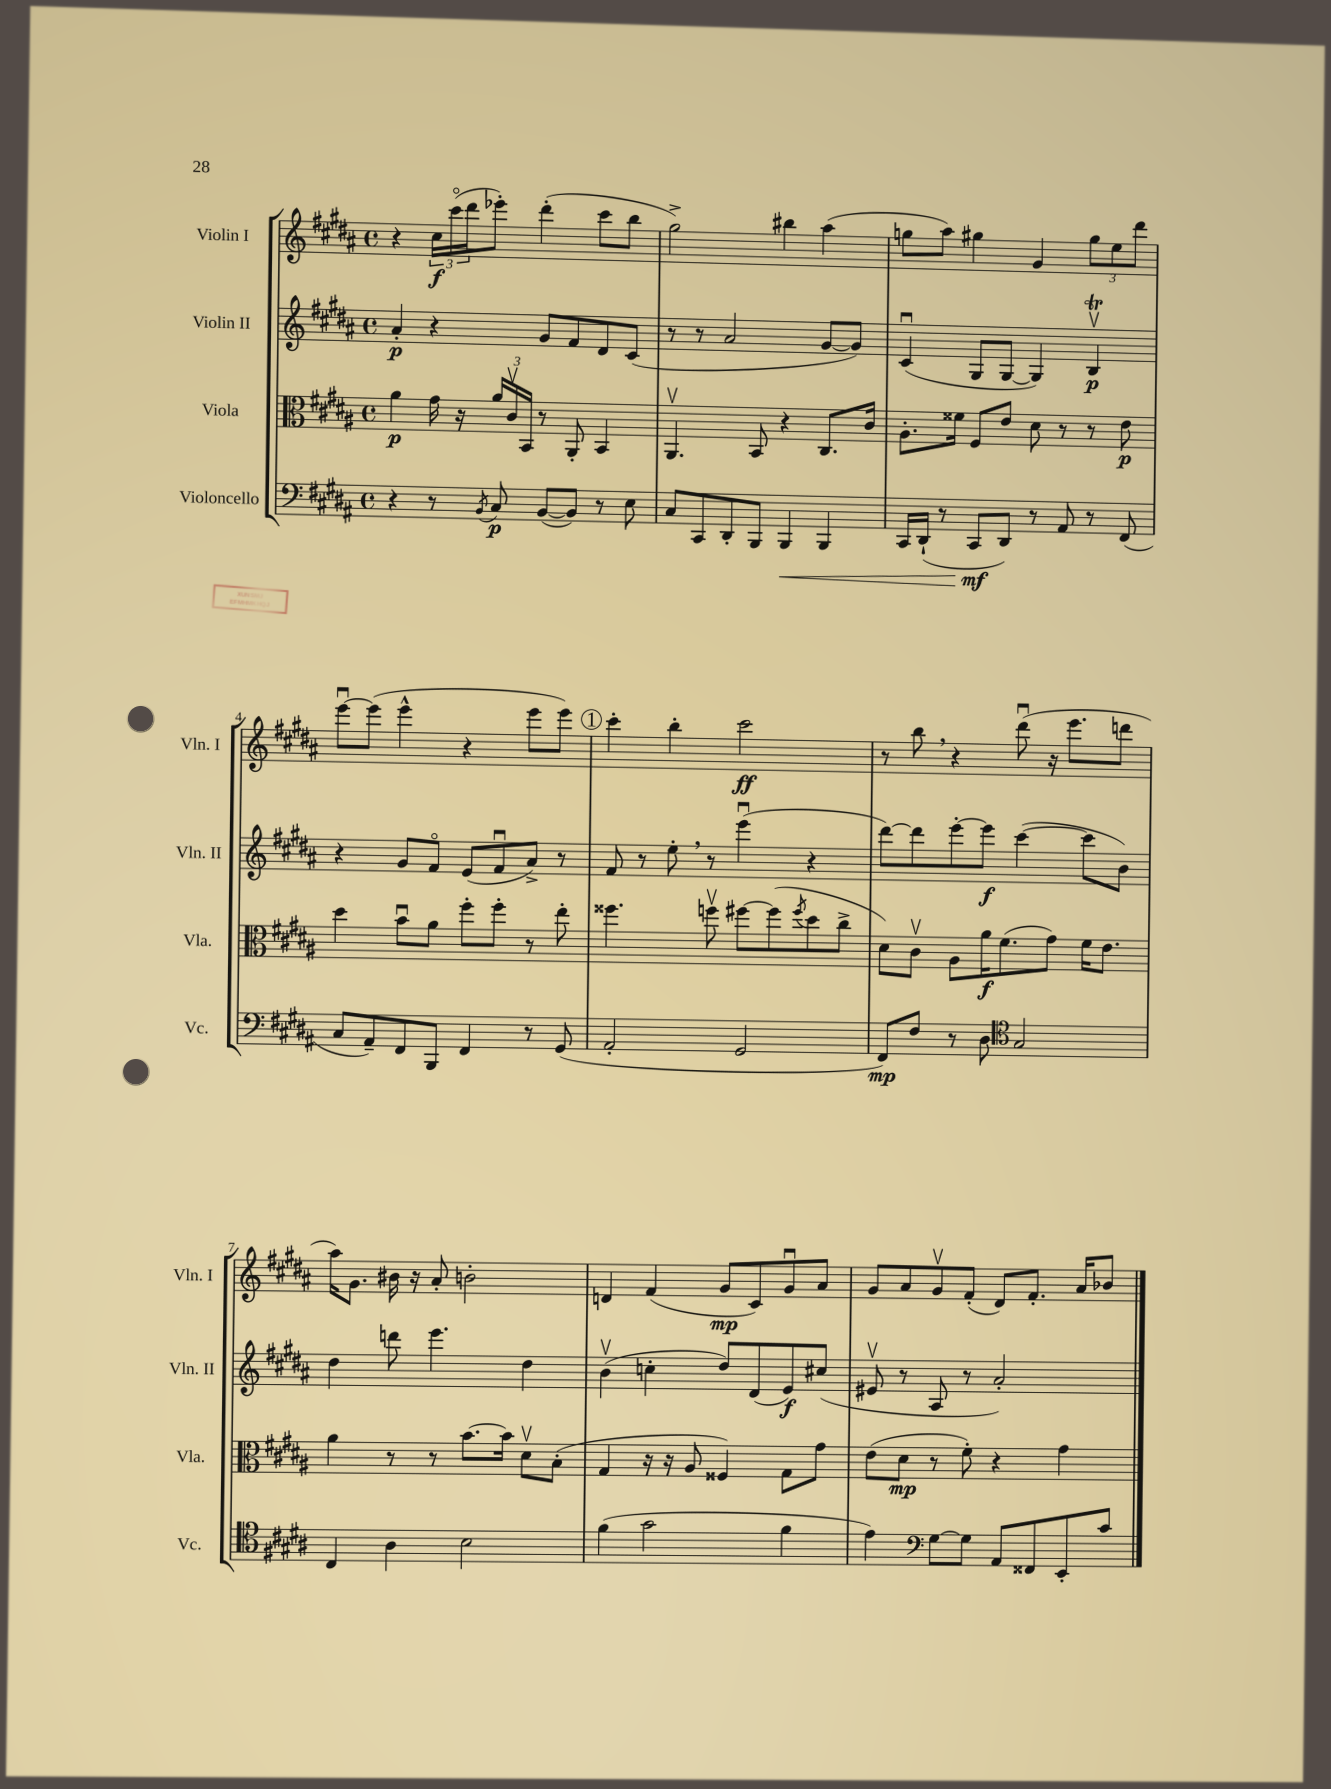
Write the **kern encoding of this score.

**kern	**dynam	**kern	**dynam	**kern	**dynam	**kern	**dynam
*part4	*part4	*part3	*part3	*part2	*part2	*part1	*part1
*staff4	*staff4	*staff3	*staff3	*staff2	*staff2	*staff1	*staff1
*I"Violoncello	*	*I"Viola	*	*I"Violin II	*	*I"Violin I	*
*I'Vc.	*	*I'Vla.	*	*I'Vln. II	*	*I'Vln. I	*
*clefF4	*	*clefC3	*	*clefG2	*	*clefG2	*
*k[f#c#g#d#a#]	*	*k[f#c#g#d#a#]	*	*k[f#c#g#d#a#]	*	*k[f#c#g#d#a#]	*
*M4/4	*	*M4/4	*	*M4/4	*	*M4/4	*
*met(c)	*	*met(c)	*	*met(c)	*	*met(c)	*
=1	=1	=1	=1	=1	=1	=1	=1
4r	.	4a#\	p	4a#'/	p	4r	.
8r	.	16g#\	.	4r	.	24cc#\LL	f
.	.	.	.	.	.	(24ccc#\	.
.	.	16r	.	.	.	.	.
.	.	.	.	.	.	24ddd#\J	.
8qBB/	.	.	.	.	.	.	.
8C#/	p	24a#/LL	.	.	.	8eee-X'\J)	.
.	.	24c#v/	.	.	.	.	.
.	.	24BB/JJ	.	.	.	.	.
([8BB/L	.	8r	.	8g#/L	.	(4ddd#'\	.
8BB/J])	.	8AA#'/	.	8f#/	.	.	.
8r	.	4BB/	.	8d#/	.	8ccc#\L	.
8E\	.	.	.	(8c#/J	.	8bb\J	.
=2	=2	=2	=2	=2	=2	=2	=2
8C#/L	.	4.AA#v/	.	8r	.	2gg#^\)	.
8CC#/	.	.	.	8r	.	.	.
8DD#'/	.	.	.	2a#/	.	.	.
8BBB/J	.	8BB/	.	.	.	.	.
!	!LO:HP:b	!	!	!	!	!	!
4BBB/	<	4r	.	.	.	4bb#X\	.
4BBB/	.	8.C#/L	.	[8g#/L	.	(4aa#\	.
.	.	.	.	8g#/J])	.	.	.
.	.	16c#/Jk	.	.	.	.	.
=3	=3	=3	=3	=3	=3	=3	=3
16CC#/LL	.	8.A#'\L	.	(4c#u/	.	8ggn\L	.
(16DD#`/JJ	.	.	.	.	.	.	.
8r	.	.	.	.	.	8aa#\J)	.
.	.	16f##X\Jk	.	.	.	.	.
8CC#/L	mf	8F#/L	.	8G#/L	.	4gg#X\	.
8DD#/J)	[	8e/J	.	[8G#/J	.	.	.
8r	.	8d#\	.	4G#/])	.	4g#/	.
8AA#/	.	8r	.	.	.	.	.
8r	.	8r	.	4BTv/	p	12gg#\L	.
.	.	.	.	.	.	12ee\	.
(8FF#/	.	8e\	p	.	.	.	.
.	.	.	.	.	.	12ddd#\J	.
!!LO:LB:g=z
=4	=4	=4	=4	=4	=4	=4	=4
8C#/L	.	4dd#\	.	4r	.	[8eeeu\L	.
8AA#~/)	.	.	.	.	.	(8eee\J]	.
8FF#/	.	8bu\L	.	8g#/L	.	4eee^^\	.
8BBB/J	.	8a#\J	.	8f#/J	.	.	.
4FF#/	.	8ff#'\L	.	(8e/L	.	4r	.
.	.	8ff#'\J	.	8f#u/	.	.	.
8r	.	8r	.	8a#^/J)	.	8eee\L	.
(8GG#/	.	8ee'\	.	8r	.	8eee\J)	.
!!LO:REH:place=s1:t=1
=5	=5	=5	=5	=5	=5	=5	=5
2AA#'/	.	4.ff##X\	.	8f#/	.	4ccc#'\	.
.	.	.	.	8r	.	.	.
.	.	.	.	8ee',\	.	4bb'\	.
.	.	8ffnv\	.	8r	.	.	.
2GG#/	.	[8ff#X\L	.	(4eeeu\	.	2ccc#\	ff
.	.	(8ff#\]	.	.	.	.	.
.	.	8qff#/	.	.	.	.	.
.	.	8dd#\	.	4r	.	.	.
.	.	8cc#^\J	.	.	.	.	.
=6	=6	=6	=6	=6	=6	=6	=6
8FF#/L)	mp	8d#\L)	.	[8ddd#\L)	.	8r	.
8F#/J	.	8c#v\J	.	8ddd#\]	.	8bb,\	.
8r	.	8A#\L	.	[8eee'\	.	4r	.
8D#\	.	16a#\K	f	8eee\J]	f	.	.
.	.	(8.f#\	.	.	.	.	.
*clefC4	*	*	*	*	*	*	*
2G#/	.	.	.	([4ccc#\	.	(8ddd#u\	.
.	.	8g#\J)	.	.	.	16r	.
.	.	.	.	.	.	8.eee\L	.
.	.	16f#\KL	.	8ccc#\L]	.	.	.
.	.	8.e\J	.	.	.	.	.
.	.	.	.	8b\J)	.	8dddn\J	.
!!LO:LB:g=z
=7	=7	=7	=7	=7	=7	=7	=7
4C#/	.	4a#\	.	4dd#\	.	16aa#\KL)	.
.	.	.	.	.	.	8.g#\J	.
4A#\	.	8r	.	8dddn\	.	16b#X\	.
.	.	.	.	.	.	16r	.
.	.	8r	.	4.eee\	.	8a#'/	.
2B\	.	[8.b\L	.	.	.	2bn'\	.
.	.	16b\Jk]	.	.	.	.	.
.	.	8d#v\L	.	4dd#\	.	.	.
.	.	(8B'\J	.	.	.	.	.
=8	=8	=8	=8	=8	=8	=8	=8
(4f#\	.	4G#/	.	(4bv\	.	4dn/	.
2g#\	.	16r	.	4ccn'\	.	(4f#/	.
.	.	16r	.	.	.	.	.
.	.	8A#/	.	.	.	.	.
.	.	4F##X/)	.	8dd#/L)	.	8g#/L	mp
.	.	.	.	(8d#/	.	8c#/)	.
4f#\	.	8G#\L	.	8e/)	f	8g#u/	.
.	.	8g#\J	.	(8cc#X/J	.	8a#/J	.
=9	=9	=9	=9	=9	=9	=9	=9
4e\)	.	(8e\L	.	8e#Xv/	.	8g#/L	.
.	.	8d#\J	mp	8r	.	8a#/	.
*clefF4	*	*	*	*	*	*	*
[8G#\L	.	8r	.	8A#/	.	8g#v/	.
8G#\J]	.	8f#'\)	.	8r	.	(8f#'/J	.
8AA#/L	.	4r	.	2a#'/)	.	8d#/L)	.
8FF##X/	.	.	.	.	.	8.f#'/J	.
8EE'/	.	4g#\	.	.	.	.	.
.	.	.	.	.	.	16a#/KL	.
8c#/J	.	.	.	.	.	8b-X/J	.
==	==	==	==	==	==	==	==
*-	*-	*-	*-	*-	*-	*-	*-
